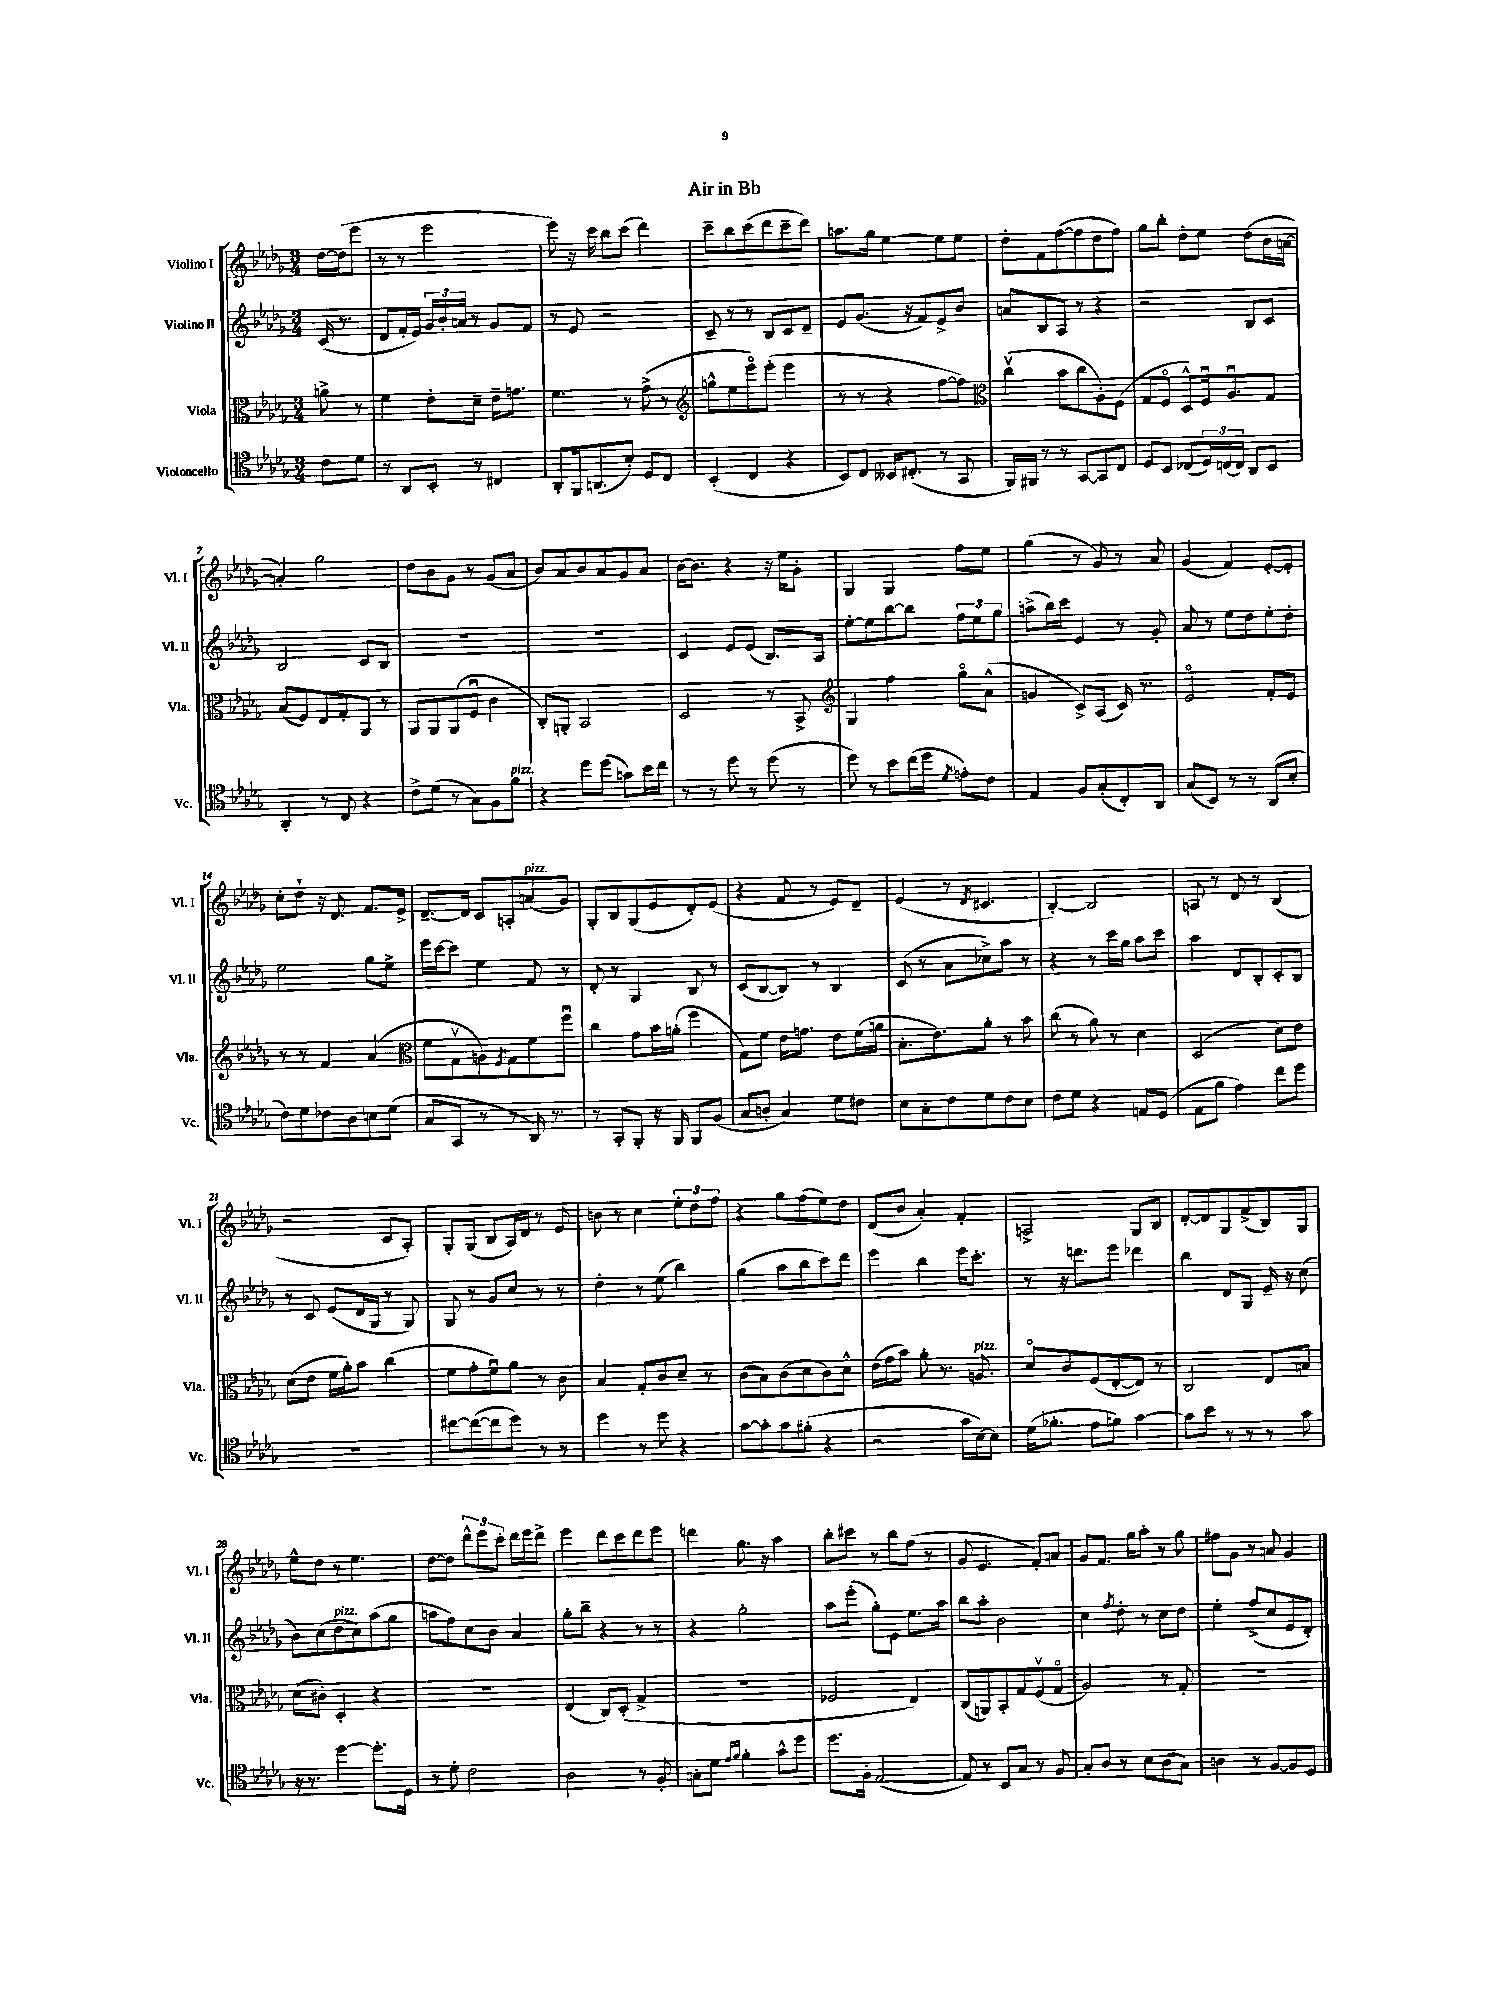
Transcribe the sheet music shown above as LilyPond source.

\header { title = "Air in Bb" }
<<
\new StaffGroup <<
\new Staff = "s0" \with { instrumentName = "Violino I" shortInstrumentName = "Vl. I" } {
    \clef treble \key des \major \numericTimeSignature \time 3/4 \partial 4
    des''16~ des''16( ees'''8 |
    r8 r8 ees'''2 |
    ees'''8) r16 c'''16 bes''8 c'''8( des'''4) |
    c'''8-- bes''8 c'''8( des'''8 c'''8-- des'''8) |
    a''8. ges''16 ees''4~ ees''8 ees''8 |
    des''8-. f'8 f''8~( f''8 des''8 f''8) |
    ges''8 bes''8-. des''8-. ees''8 des''8( bes'16 a'16~ |
    a'4-.) ges''2 |
    des''8 bes'8 ges'8 r8 ges'8( aes'8 |
    bes'8) aes'8 bes'8 aes'8 ges'8 aes'8 |
    bes'16~ bes'8. r4 r16 ees''16 ges'8-. |
    ges4 ges4 f''8 ees''8 |
    ges''4( r8 ges'8) r8 aes'8 |
    ges'4( f'4) ees'8~-. ees'8-. |
    c''8-. des''8-! r16 des'8. f'8. ees'16-> |
    des'8.~-- des'16 c'8 a8-. a'8^\markup { \italic "pizz." }( ges'8) |
    ges8-. bes8 ges8( ees'8 des'8-.) ees'8( |
    r4 f'8 r8 ees'8) des'8-- |
    ees'4( r8 \acciaccatura { des'8 } cis'4. |
    bes4~-.) bes2 |
    a8 r8 des'8 r8 bes4( |
    r2 c'8 aes8-.) |
    ges8-. ges8( bes8 aes16) des'16 r8 ees'8 |
    b'8 r8 c''4 \tuplet 3/2 { ees''8-. des''8 f''8 } |
    r4 ges''8 f''8( ees''8) des''8 |
    des'8( bes'8 aes'4-.) f'4-. |
    a2-> ges8 bes8 |
    des'8~-. des'8 ges8 f'8->( bes8) ges8 |
    ees''8-^ des''8 r8 ees''4. |
    des''8~ des''8 \tuplet 3/2 { des'''8-^ ees'''8 c'''8-. } des'''16 ees'''16 des'''8-> |
    ees'''4 des'''8 c'''8 des'''8 ees'''8 |
    d'''4 ges''8. r16 aes''4 |
    bes''8-. cis'''8 r8 bes''8 f''8( r8 |
    ges'8 ees'4. f'8-.) a'8 |
    ges'8 f'8. ges''16 aes''8-. r8 ges''8 |
    fis''8 ges'8 r8 a'8 ges'4 \bar "|." |
}
\new Staff = "s1" \with { instrumentName = "Violino II" shortInstrumentName = "Vl. II" } {
    \clef treble \key des \major \numericTimeSignature \time 3/4 \partial 4
    c'16( r8. |
    des'8 f'16-. ees'16) \tuplet 3/2 { ges'16 bes'16-. a'16 } r8 ges'8 f'8 |
    r8 ees'8 r2 |
    c'8-- r8 r8 bes8 c'8 des'8-- |
    ees'8 ges'8.( r16 f'8) ees'8-> bes'8 |
    a'8 bes8 aes8 r8 r4 |
    r2 bes8 c'8 |
    bes2 c'8 bes8 |
    R2. |
    R2. |
    c'4 ees'8 ees'8( bes8.) aes16 |
    ees''8~-. ees''8 bes''8~ bes''8 \tuplet 3/2 { f''8 ees''8 ges''8 } |
    a''8->( bes''16) c'''16 ees'4 r8 ges'8-. |
    aes'8 r8 ees''8 des''8 ees''8-. des''8-. |
    ees''2 ges''8 ees''8-> |
    ees'''16 c'''16~ c'''8 ees''4 f'8 r8 |
    des'8-. r8 ges4 bes8 r8 |
    c'8( bes8~ bes8) r8 bes4 |
    c'8( r8 aes'8 ces''8->) aes''8 r8 |
    r4 r8 c'''16 ges''16 aes''8 c'''8 |
    aes''4 des'8 bes8-. c'8-. bes8 |
    r8 c'8 ees'8( des'16 ges16 r8 ges8) |
    ges8 r8 ges'8 c''8 r8 r8 |
    des''4-. r8 ees''8( bes''4) |
    ges''4( aes''8 bes''8 c'''8) des'''8 |
    ees'''4 bes''4 ees'''16 c'''8.-. |
    r8 r16 d'''8. ees'''8 des'''4 |
    bes''4 des'8 ges8 ees'16-- r16 c''8( |
    bes'8) c''8( des''8^\markup { \italic "pizz." } c''8) aes''8( ges''8 |
    a''8 f''8) c''8 bes'8 aes'4 |
    ges''8-. bes''8-- r4 r8 r8 |
    r4 ges''2-. |
    aes''8 ees'''8-.( ges''8-.) ees'8 ees''8. aes''16 |
    bes''8 aes''8-. bes'2 |
    c''4 \acciaccatura { f''8 } des''8-. r8 c''8 des''8 |
    ees''4-. f''8->( c''8 ees'8 des'8-.) \bar "|." |
}
\new Staff = "s2" \with { instrumentName = "Viola" shortInstrumentName = "Vla." } {
    \clef alto \key des \major \numericTimeSignature \time 3/4 \partial 4
    a'8-> r8 |
    f'4 ees'8-. des'8-- ees'16-- g'8. |
    f'4. r8 ges'8->( r8 |
    \clef treble g''8-^ ees''8 ees'''8\flageolet) ees'''8-.( ees'''4 |
    r8 r8 r4 f''8~ f''8) |
    \clef alto c''4\upbow( bes'8 c''8 aes8-.) f8( |
    ges8 f8\flageolet des8-^) f16\downbow aes8.\downbow ges8 |
    bes8( f8) ees8 ges8-. aes,8 r8 |
    aes,8 aes,8 aes,8( f8\downbow c'4 |
    c8-.) a,8-. bes,2 |
    des2 r8 bes,8-> |
    \clef treble ges4 f''4 ges''8\flageolet aes'8-^( |
    g'4 c'8->) aes8( c'16) r8. |
    ees'2\flageolet f'8-. ees'8 |
    r8 r8 f'4 aes'4( |
    \clef alto f'8 ges8\upbow a8) \acciaccatura { f8 } ges8 f'8 f''8\downbow |
    c''4 ges'8 bes'16 a'16-.( f''4 |
    ges8) f'8 ees'16 g'8. ees'8 f'16( a'16 |
    bes8.-. ees'8.) aes'8-. r8 bes'8 |
    c''8( r8 aes'8) r8 des'4 |
    des2( des'8) ees'8 |
    des'8( ees'8 f'16 aes'16-.) bes'8 c''4( |
    f'8 ges'8-. f'8\downbow) aes'8 r8 c'8 |
    bes4 ges8-. c'8 des'8-- r8 |
    c'8( bes8) c'8( des'8 c'8) des'8-^ |
    ees'16( ges'16 bes'8) aes'8-. r8. a8.^\markup { \italic "pizz." } |
    des'8\flageolet c'8 f8( ees8~-. ees8) r8 |
    c2 ees8 b8 |
    des'8( cis'8-.) des4-. r4 |
    R2. |
    ees4( c8) des8-.( ges4-> |
    R2. |
    fes2 ees4) |
    c8( a,8) bes,8-. ges8 f8\upbow( ges8\flageolet |
    aes2) r8 ges8-. |
    R2. \bar "|." |
}
\new Staff = "s3" \with { instrumentName = "Violoncello" shortInstrumentName = "Vc." } {
    \clef tenor \key des \major \numericTimeSignature \time 3/4 \partial 4
    c'8 des'8 |
    r8 aes,8 bes,8-. r8 cis4 |
    aes,8-. f,16 a,8.( bes8-.) des8 c8 |
    bes,4-.( c4 r4 |
    bes,8) c8 beses,16 cis8.-.( r8 ges,8 |
    f,16) fis,16 r8 r8 ges,8~ ges,8 c8 |
    des8 bes,8 ces8( \tuplet 3/2 { des16) c16( c16) } aes,8 bes,8 |
    aes,4-. r8 c8 r4 |
    c'8-> des'8( r8 ges8) f8 f'8^\markup { \italic "pizz." } |
    r4 des''8 des''8( g'8) bes'16 c''16 |
    r8 r8 des''8 r8 des''8( r8 |
    des''8) r8 bes'8 c''16( des''16 \acciaccatura { des'8 } e'8-.) c'8 |
    ees4 f8 ges8-.( c8-.) aes,8 |
    ges8( bes,8) r8 r8 aes,8( bes8-. |
    c'8) des'8 ces'8 aes8 b8 des'8( |
    ges8 ges,8 r8 r8 aes,16) r8. |
    r8 ges,8-. f,8-. r16 f,16 f,8 f8( |
    ges8 a8-. ges4) des'8 cis'8 |
    bes8 ges8-. c'8 des'8 c'8 bes8 |
    c'8 des'8 r4 e8 des8( |
    ees8 f'8 ees'4) c''8 des''8 |
    R2. |
    cis''8~ cis''8~( cis''8 des''8) r8 r8 |
    des''4 r8 des''8 r4 |
    ges'8~ ges'8-. ges'8 fis'8-.( r4 |
    r2 ges'16 bes16~) bes8 |
    des'16( fes'8.-. ees'8 f'8) ges'4~ |
    ges'8 bes'8 r8 r8 r8 ges'8 |
    r16 r8. des''4~ des''8.-. des16 |
    r8 des'8-. c'2 |
    aes2 r8 f8-. |
    g8-. des'8 \grace { ees'16 f'16 } f'4-. ges'8-^ des''8 |
    des''8. f16-. ees2~( |
    ees8) r8 bes,8 ges8 r8 f8 |
    ges8-. aes8 r8 bes8 aes8( ges8) |
    a4 r8 f8~ f8 des8 \bar "|." |
}
>>
>>
